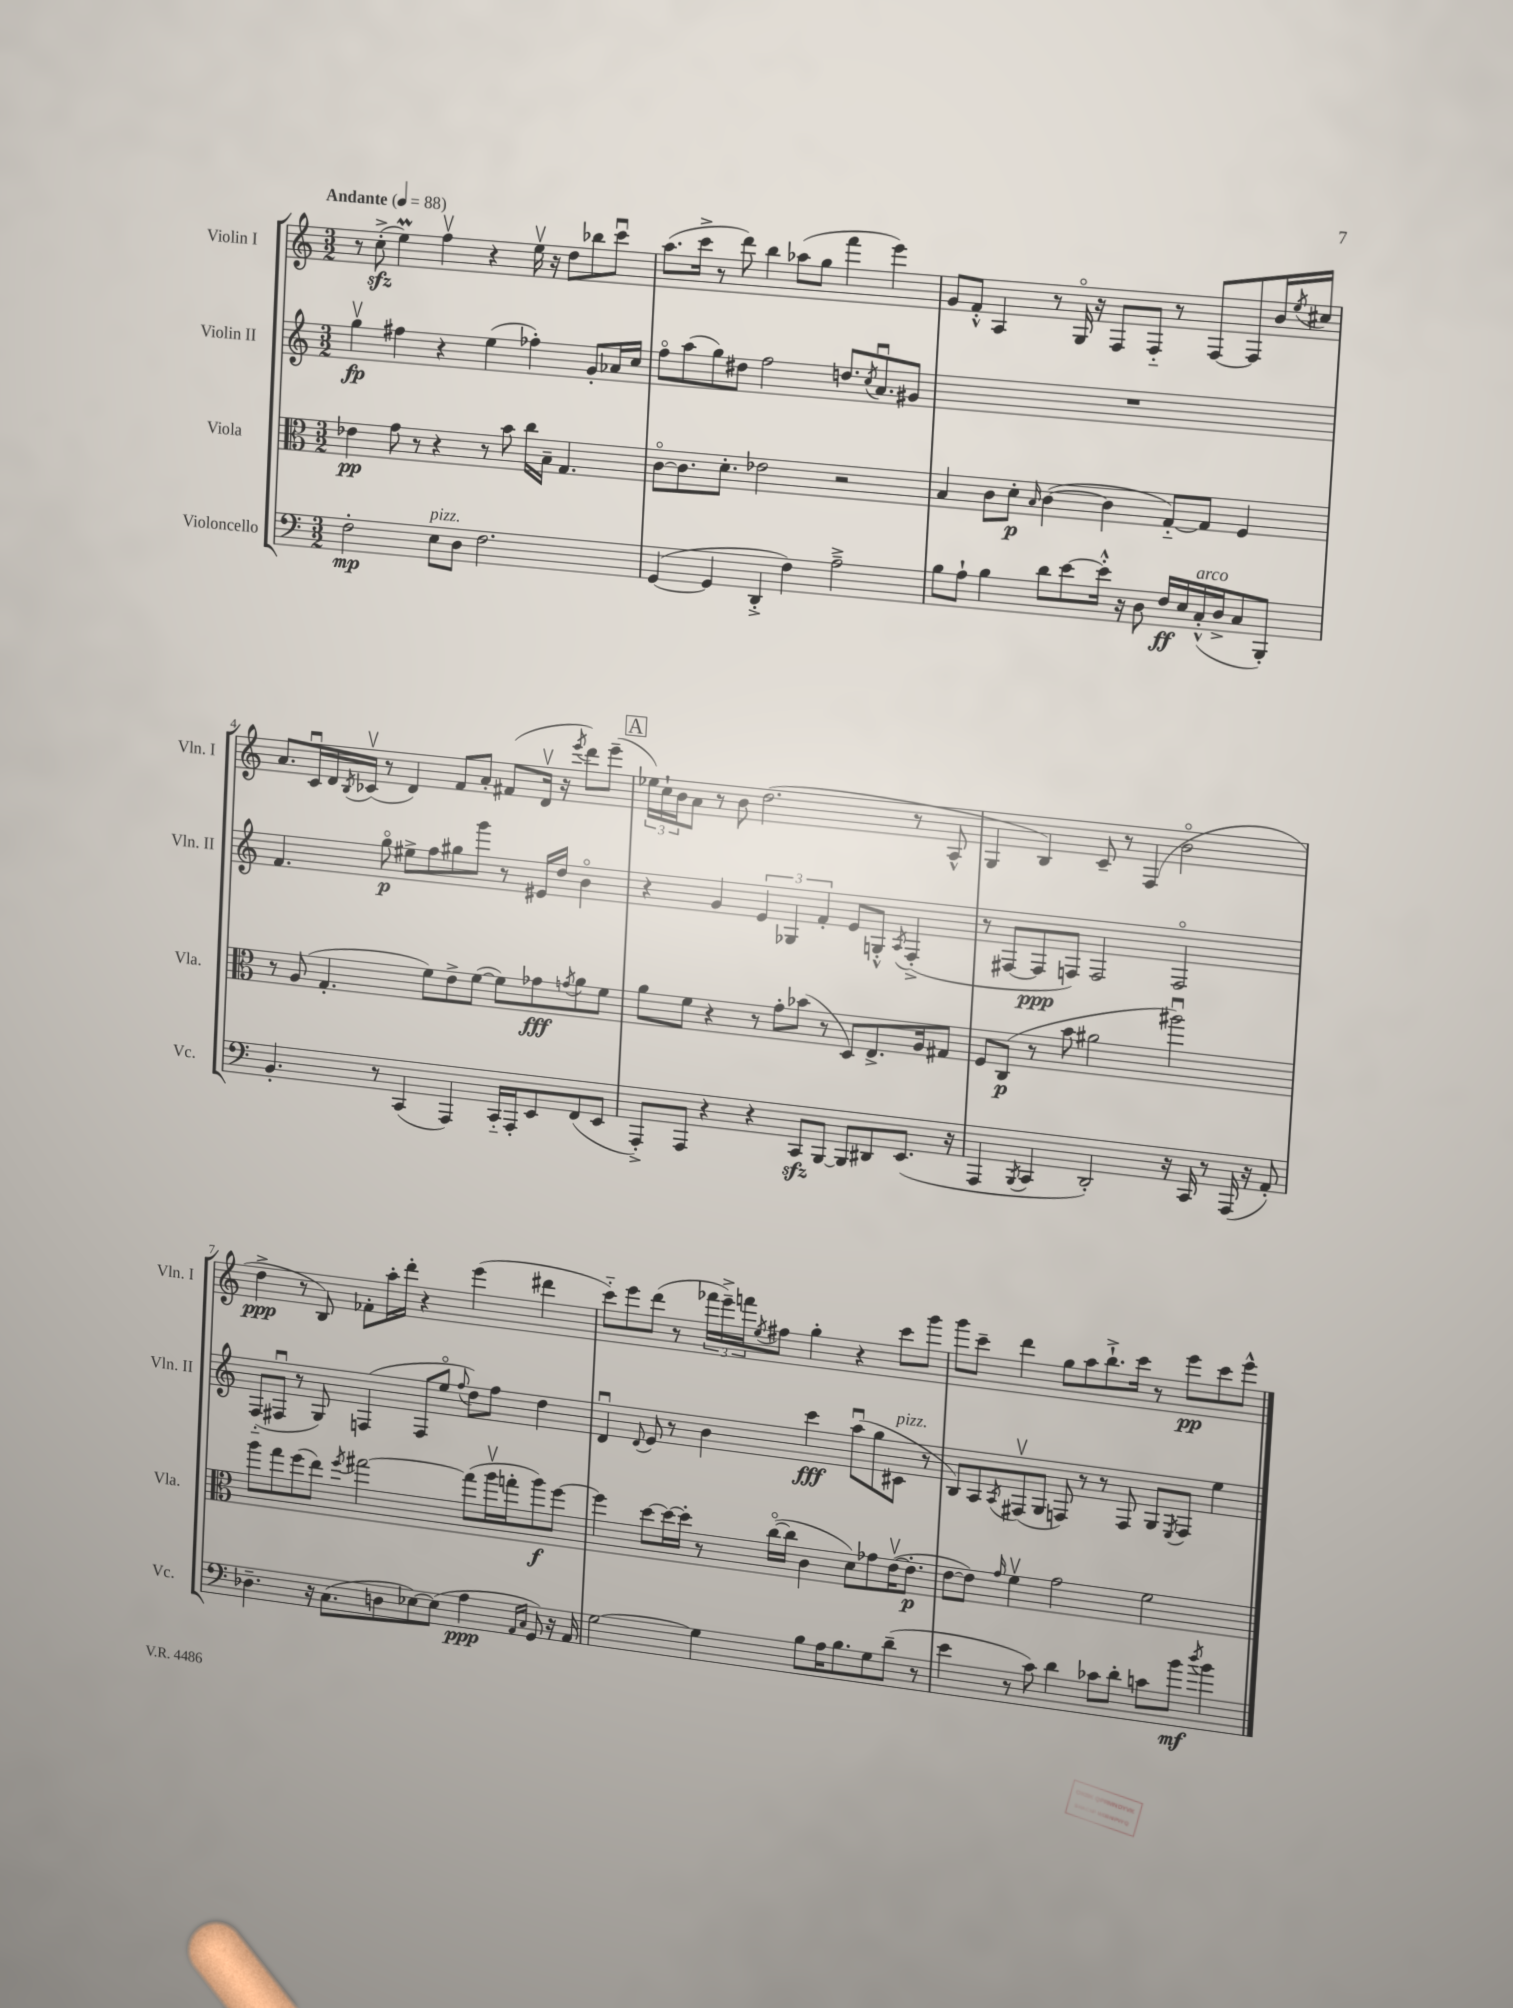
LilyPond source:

<<
\new StaffGroup <<
\new Staff = "s0" \with { instrumentName = "Violin I" shortInstrumentName = "Vln. I" } {
    \clef treble \key c \major \numericTimeSignature \time 3/2 \tempo "Andante" 4 = 88
    r8 c''8-.->\sfz( e''4\prall) f''4\upbow r4 e''16\upbow r16 d''8 bes''8 c'''8\downbow |
    a''8.( c'''16-> r8 d'''8) b''4 aes''8( g''8 f'''4 e'''4) |
    g'8 f'8-.-^ a4 r8 g16\flageolet r16 f8 f8-_ r8 f8~ f8 b'16 \acciaccatura { e''8 } cis''16 |
    a'8. c'16\downbow d'16 \acciaccatura { b8 } ces'16\upbow( r8 d'4) f'8 a'8-. fis'8( d'16\upbow r16 \acciaccatura { e'''8 } d'''8) e'''8--( |
    \mark \markup { \box "A" } \tuplet 3/2 { ees''16) c''16-! b'16 } a'8 r8 b'8 d''2.( r8 a8-^ |
    g4 b4) c'8-- r8 f4( b'2\flageolet |
    d''4->\ppp r8 b8) fes'8-. a''16-. d'''16-. r4 e'''4( dis'''4 |
    c'''8-_) e'''8 d'''8( r8 \tuplet 3/2 { fes'''16 e'''16--->) f'''16 } \acciaccatura { e''8 } fis''8 g''4-. r4 c'''8 g'''8 |
    g'''8 c'''8-- d'''4 g''8 a''8 b''8.-!-> c'''16 r8 e'''8\pp c'''8 e'''8-^ \bar "|." |
}
\new Staff = "s1" \with { instrumentName = "Violin II" shortInstrumentName = "Vln. II" } {
    \clef treble \key c \major \numericTimeSignature \time 3/2
    g''4\upbow\fp fis''4 r4 e''4( fes''4-.) g'8-. aes'16 c''16 |
    f''8\flageolet a''8( g''8) dis''8 f''2 d''8. \acciaccatura { c''8 } a'8.\downbow gis'8 |
    R1. |
    f'4. g''8\flageolet\p eis''8-> f''8 gis''8 g'''8 r8 eis'16 d''16 b'4\flageolet |
    \mark \markup { \box "A" } r4 g'4 \tuplet 3/2 { e'4 ges4 f'4-. } e'8 g8-.-^ \acciaccatura { a8 } f4-.->( |
    r8 fis8~ fis8\ppp f8) f2 f2\flageolet |
    f8-_( fis8\downbow r8 g8) f4( f8 e''8\flageolet \appoggiatura { f''8 } d''8) f''8 d''4 |
    d'4\downbow \appoggiatura { d'8 } e'8 r8 b'4 c'''4\fff a''8\downbow( g''8 cis'8^\markup { \italic "pizz." } r8 |
    b8) a8 \acciaccatura { a8 } fis8\upbow( g8 f8) r8 r8 f8 g8 \acciaccatura { e8 } f8 e''4 \bar "|." |
}
\new Staff = "s2" \with { instrumentName = "Viola" shortInstrumentName = "Vla." } {
    \clef alto \key c \major \numericTimeSignature \time 3/2
    ees'4\pp g'8 r8 r4 r8 b'8 c''16 b16-- g4. |
    c'8~\flageolet c'8. d'8.-. ees'2 r2 |
    b4 c'8 d'8-.\p \grace { b16 } c'4~( c'4 g8~-_) g8 f4 |
    r8 a8( g4.-. f'8) e'8-> f'8~( f'8) ges'8\fff \acciaccatura { g'8 } a'8 f'8 |
    \mark \markup { \box "A" } a'8 f'8 r4 r8 g'8-. bes'8( r8 d8) e8.-> a16 gis8 |
    f8 c8\p( r8 b'8 ais'2 ais''2\downbow) |
    a''8 g''8 f''8( e''8) \acciaccatura { f''8 } gis''2~ gis''8( a''16\upbow g''16-. a''8\f) f''8~ |
    f''4 d''8~ d''16~ d''16-. r8 c''16~\flageolet( c''16 c'4 d'8) ges'8 e'16~\upbow( e'8.-.\p |
    e'8~ e'8) \grace { g'16 } f'4\upbow g'2 f'2 \bar "|." |
}
\new Staff = "s3" \with { instrumentName = "Violoncello" shortInstrumentName = "Vc." } {
    \clef bass \key c \major \numericTimeSignature \time 3/2
    f2-.\mp e8^\markup { \italic "pizz." } d8 f2. |
    g,4~( g,4 d,4-.-> f4) a2---> |
    b8 a8-! b4 d'8 e'8~ e'16-.-^ r16 d8 f16\ff e16 c16-.-^^\markup { \italic "arco" }( d16-> c8 b,,8-.) |
    b,4.-. r8 c,4( a,,4) c,16-_ a,,16-. e,8 f,8( e,8 |
    \mark \markup { \box "A" } a,,8-.->) a,,8 r4 r4 c,8\sfz b,,8~ b,,8 dis,8 e,8.( r16 |
    a,,4 \acciaccatura { b,,8 } c,4 d,2-.) r16 c,16 r8 a,,16( r16 a,8-.) |
    des4.-- r16 c8.( d8 ees8~) ees8( a4\ppp \grace { a,16 c16 } g,8) r16 a,16 |
    g2~ g4 b8 a16 b8. g8 d'8--( r8 |
    e'4 r8 c'8) d'4 ces'8 d'8-. c'8 b'8\mf \acciaccatura { d''8 } b'4 \bar "|." |
}
>>
>>
